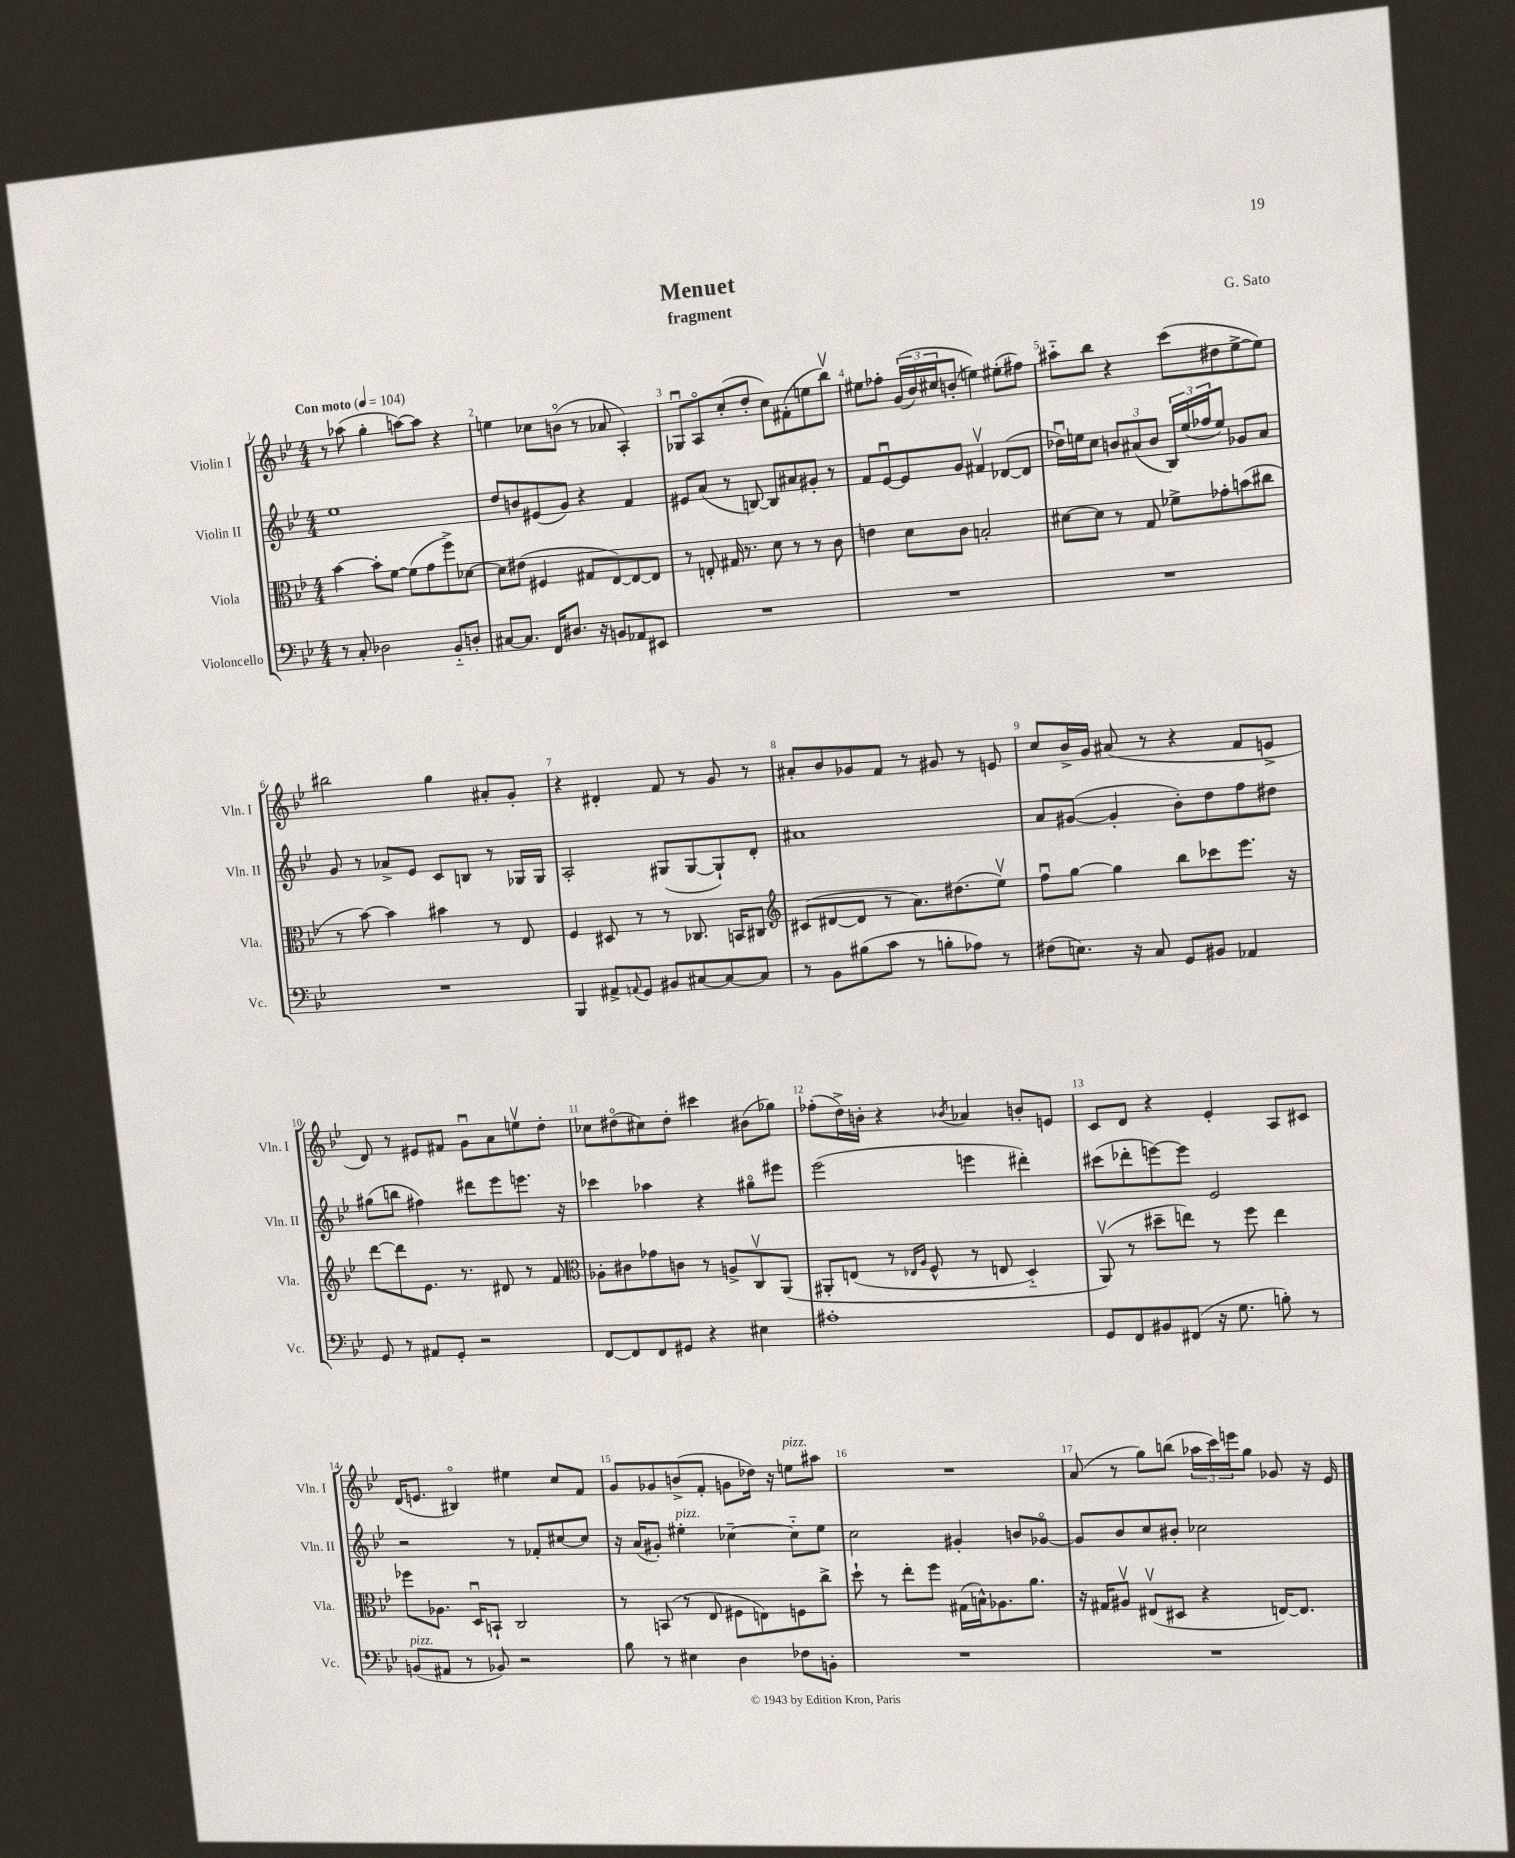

**kern	**kern	**kern	**kern
*part4	*part3	*part2	*part1
*staff4	*staff3	*staff2	*staff1
*I"Violoncello	*I"Viola	*I"Violin II	*I"Violin I
*I'Vc.	*I'Vla.	*I'Vln. II	*I'Vln. I
*clefF4	*clefC3	*clefG2	*clefG2
*k[b-e-]	*k[b-e-]	*k[b-e-]	*k[b-e-]
*M4/4	*M4/4	*M4/4	*M4/4
*MM104	*MM104	*MM104	*MM104
=1	=1	=1	=1
!	!	!	!LO:TX:a:B:t=Con moto
8r	[4b-\	1ee-	8r
8C'/	.	.	(8aa-X\
2D-X\	8b-'\L]	.	4gg'\
.	[8f\J	.	.
.	(8f\L]	.	[8aan\L)
.	8g\	.	8aa\J]
8BB-/L	8ff^\)	.	4r
8Dn'/J	[8d-X\J	.	.
=2	=2	=2	=2
[8C#X/L	8d-\L]	8dd/L	4een\
8.C#/J]	(8e#X\J	8bn/	.
.	4F#X/	(8e#X/	8cc-X\L
16FF/KL	.	.	.
8.D#X/J	.	8g/J)	(8bn\J
.	8G#X/L	4r	8r
16r	.	.	.
8BBn/L	[8E-/)	.	8a-X/
8AA-X/	8E-/_	4f/	4A'/)
8EE#X/J	8E-/J]	.	.
=3	=3	=3	=3
1r	8r	8e#X/L	8G-Xu/L
.	8En'/	(8a/J	8A/
.	16G#X/	8r	(8cc'/
.	8.r	.	.
.	.	[8Bn/)	8dd'/J
.	8d\	8B/L]	8cc\L)
.	8r	8a#X/	(8f#X'\
.	8r	8g#X'/J	8een\
.	8c\	8r	8bb-v\J)
=4	=4	=4	=4
1r	4en\	8f/L	8ee#X\L
.	.	[8e-u/	8ff-X'\J
.	8d\L	8e-/]	((24g/LL
.	.	.	24b-/)
.	.	.	24cc#X/J
.	8c\J	8g/J	(8bn'/J
.	2Bn'/	4f#Xv/	4een\))
.	.	([8d-X/L	(8ee#X'\L
.	.	8d-/J]	8ff#X\J)
=5	=5	=5	=5
1r	[8d#X\L	16dd-Xu\LL)	8aa#X\L
.	.	16een\J	.
.	8d#\J]	8cc\J	8bb-\J
.	8r	12bn/L	4r
.	.	(12a#X/	.
.	8G/	.	.
.	.	12b/J	.
.	8f-X^\L	24B-/LL)	(8ccc\L
.	.	(24ee/	.
.	.	24ff-X/J	.
.	8g-X'\	8ee/J)	8dd#X\
.	(8bn\	8g-X/L	[8ee-^\
.	8cc#X\J	8a#/J	8ee-\J])
!!LO:LB:g=z
=6	=6	=6	=6
1r	8r	8g/	2bb#X\
.	[8b-\)	8r	.
.	4b-\]	8a-X^/L	.
.	.	8e-/J	.
.	4b#X\	8c/L	4gg\
.	.	8Bn/J	.
.	8r	8r	8a#X'/L
.	8E-/	16G-X/LL	8g'/J
.	.	16G-/JJ	.
=7	=7	=7	=7
4BBB-/	4F/	2A'/	4r
8AA#X^/L	8D#X/	.	4d#X'/
8qqAAn/	.	.	.
8GG/J	8r	.	.
8BB#X/L	8r	(8G#X/L	8f/
[8C#X/	8.C-X/	[8G#/	8r
8C#/_	.	8G#`/])	8g/
.	16BBn/KL	.	.
8C#/J]	8C#X/J	8d'/J	8r
=8	=8	=8	=8
*	*clefG2	*	*
8r	(8c#X/L	1a#X	8a#X'/L
8BB-\L	[8d#X/	.	8b-/
(8B#X\	8d#/J]	.	8g-X/
8c\J	8r	.	8f/J
8r	8.a\L)	.	8r
8Bn'\L	.	.	8g#X/
.	(8.dd#X\	.	.
8A-X\J)	.	.	8r
8r	8ee-v\J)	.	8en/
=9	=9	=9	=9
(8F#X\L	8ffu\L	8a/L	8cc/L
8.En\J)	[8gg\J	([8g#X/J	16b-^/L
.	.	.	16g/JJ
.	4gg\]	4g#'/]	(8a#X/
16r	.	.	.
8C/	.	.	8r
8GG/L	8bb-\L	8b-'\L)	4r
8BB#X/J	8ccc-X\	8dd\	.
4AA-X/	8.eee-\J	8ff\	8f/L
.	.	8dd#X\J	8en^/J
.	16r	.	.
!!LO:LB:g=z
=10	=10	=10	=10
8GG/	[8ddd\L	(8gg#X\L	8d/)
8r	8ddd\]	8bbn\J	8r
8AA#X/L	8.e-\J	4ff#X\)	8e#X/L
8GG'/J	.	.	8f#X/J
.	8.r	.	.
2r	.	8ddd#X\L	8gu\L
.	8d#X/	8eee-\	8a\
.	8r	8.eeen\J	8eenv\
.	8f/	.	8dd'\J
.	.	16r	.
=11	=11	=11	=11
*	*clefC3	*	*
[8FF/L	8A-X'\L	4ccc-X\	8cc-X\L
8FF/]	8c#X\	.	(8dd#X\
8FF/	8g-X\	4aa-X\	8cc#X\)
8GG#X/J	8cn\J	.	8dd#'\J
4r	8r	4r	4ccc#X\
.	8An^/L	.	.
4E#X\	8Cv/	8gg#X\L	(8b#X\L
.	(8AA/J	8eee#X\J	8gg-X\J)
=12	=12	=12	=12
1A#X'	8AA#X'/L	(2eee-\	(8ff-X'\L
.	(8En/J	.	16dd^\L)
.	.	.	16bn'\JJ
.	8r	.	4r
.	16qqE-X/LL	.	.
.	16qqA/JJ	.	.
.	8F^^/	.	.
.	.	.	8qb-X/
.	8r	4eeen\	4a-X/
.	8En/	.	.
.	4D/)	4ddd#X'\)	8bn'/L
.	.	.	8en/J
=13	=13	=13	=13
8GG/L	(8AAv/)	(8ccc#X\L	8c/L
8FF/	8r	8ddd-X'\	8d/J
8BB#X/	8dd#X~\L	[8eeen\)	4r
(8FF#X/J	8een\J)	8eee\J]	.
16r	8r	2e-/	4e-'/
8.G\	.	.	.
.	8ff\	.	.
8Bn'\)	4ee\	.	8A/L
8r	.	.	8c#X/J
!!LO:LB:g=z
=14	=14	=14	=14
!LO:TX:a:i:t=pizz.	!	!	!
(8BBn/L	8ff-X\L	2r	(16d/KL
.	.	.	8.en/J
8AA#X/J	8.A-X\J	.	.
8r	.	.	4B#X/)
.	16Du/KL	.	.
8BB-X/)	8BBn`/J	.	.
2r	2C/	8r	4ee#X\
.	.	8f-X'/L	.
.	.	[8cc#X/	8cc/L
.	.	8cc#/J]	8f/J
=15	=15	=15	=15
8B-\	8r	16r	8g/L
.	.	(16a/KL	.
8r	(8BBn/	8g#X'/J)	8g-X/
!	!	!LO:TX:a:i:t=pizz.	!
4E#X\	8r	4ee#X'\	(8bn^/
.	8E-/	.	8f'/J
4D\	8F#X\L	[4cc-X~\	8gn\L
.	8En\)	.	16dd-X\Jk)
.	.	.	16r
!	!	!	!LO:TX:a:i:t=pizz.
8F-X\L	8Fn\	8cc-\L]	8een\L
8BBn'\J	8cc^\J	8ee#\J	8aa#X\J
=16	=16	=16	=16
1r	8dd`\	2cc\	1r
.	8r	.	.
.	8ee-'\L	.	.
.	8ff\J	.	.
.	(16G#X\LL	4g#X'/	.
.	16Bn^^\J)	.	.
.	8.A-X\	.	.
.	.	8bn/L	.
.	8.a\J	.	.
.	.	[8g-X/J	.
=17	=17	=17	=17
1r	16r	8g-/L]	(8a/
.	16G#X/KL	.	.
.	8A#Xv/J	8b-/	8r
.	(8E#Xv/L	8cc/	8gg\L)
.	8D#X/J	8b#X'/J	(8bbn\J
.	4r	2cc-X\	24aa-X\LL
.	.	.	24ccc\)
.	.	.	24eeen\J
.	.	.	8gg\J
.	[16En/KL)	.	8g-X/
.	8.E/J]	.	.
.	.	.	16r
.	.	.	16e-/
==	==	==	==
*-	*-	*-	*-
